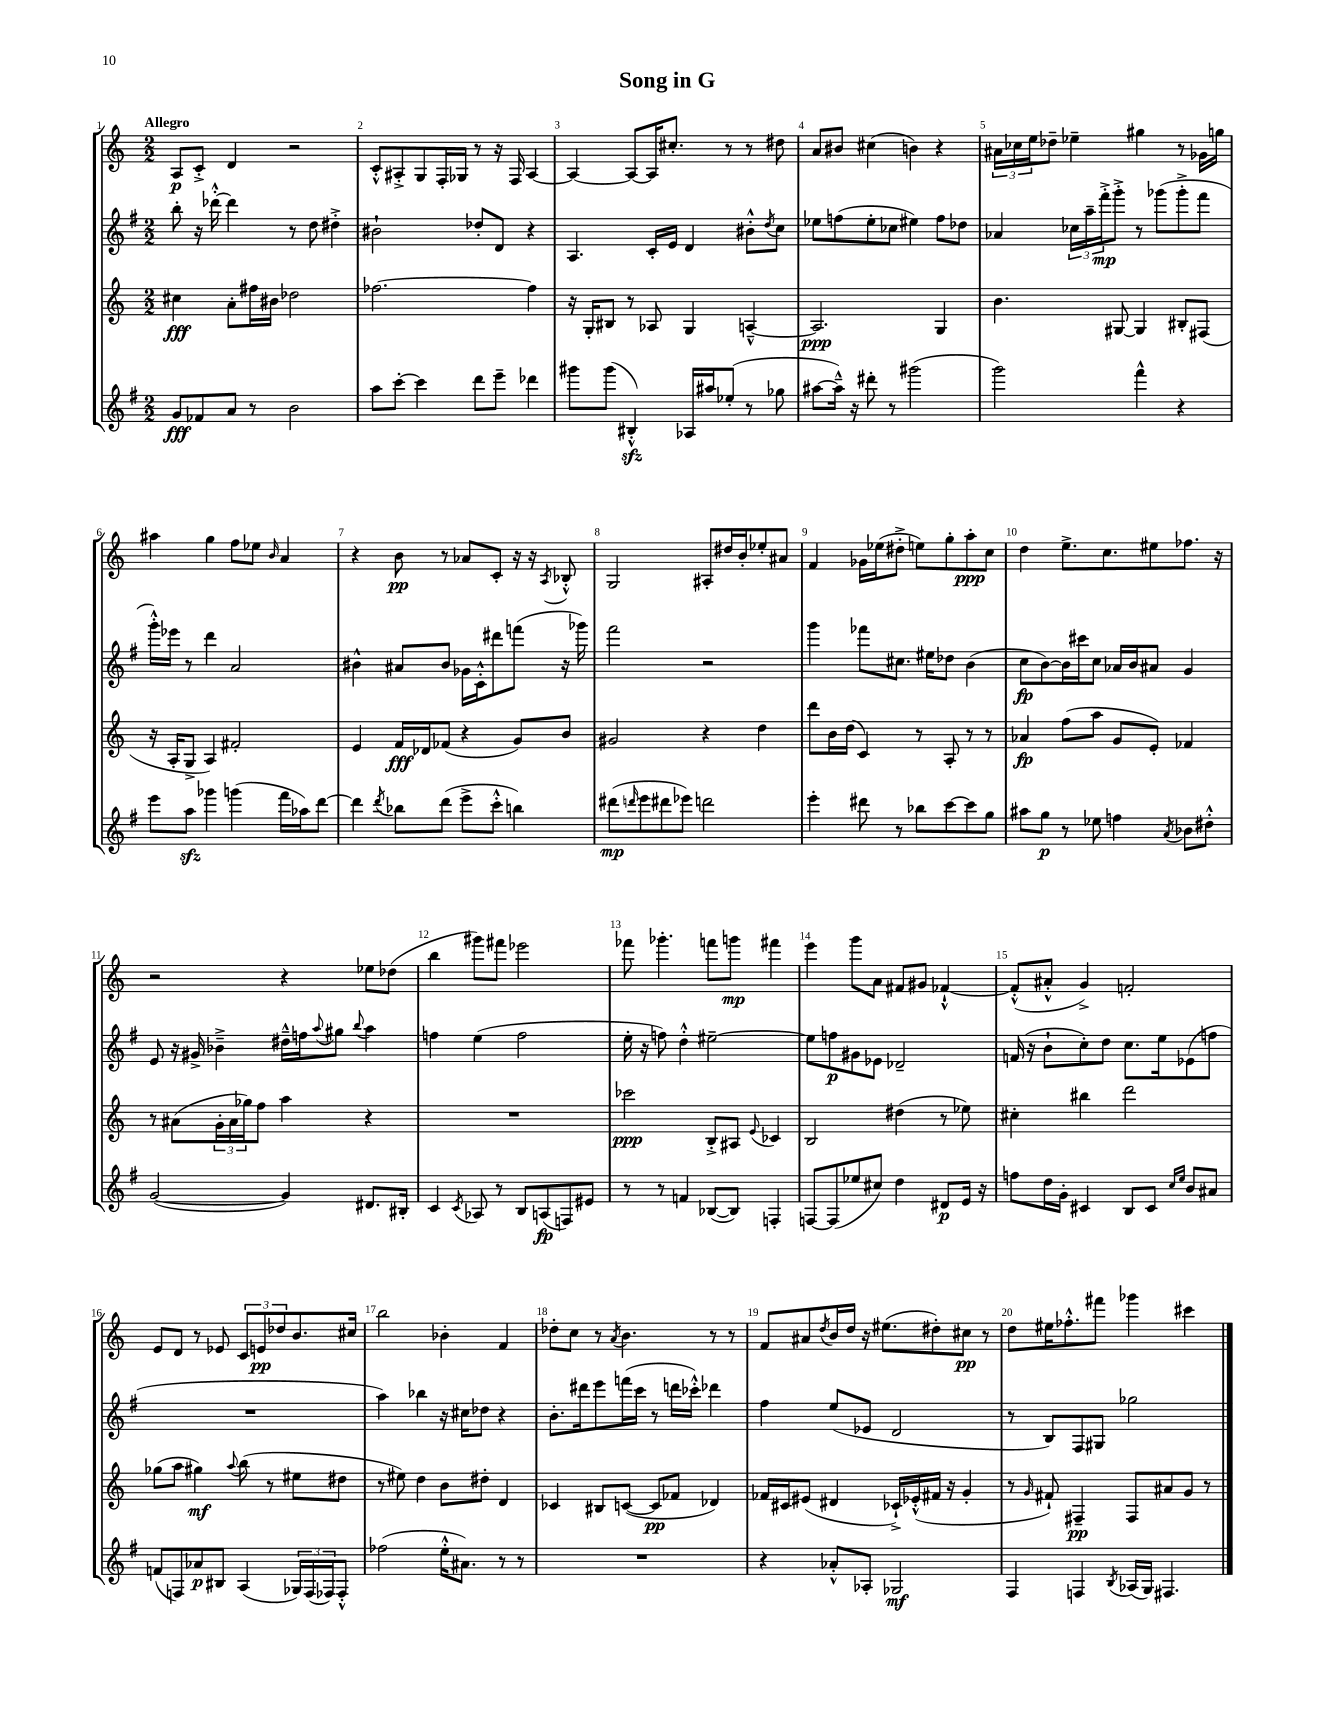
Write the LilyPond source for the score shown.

\header { title = "Song in G" }
<<
\new StaffGroup <<
\new Staff = "s0" {
    \clef treble \key c \major \numericTimeSignature \time 2/2 \tempo "Allegro"
    a8\p c'8-.-> d'4 r2 |
    c'8-.-^ ais8-.-> g8 f16-. ges16 r8 r16 f16 ais4~ |
    ais4~ ais8~ ais16 cis''8.-. r8 r8 dis''8 |
    a'8 bis'8 cis''4( b'4) r4 |
    \tuplet 3/2 { ais'16 ces''16 e''16 } des''8-- ees''4-- gis''4 r8 ges'16 g''16 |
    ais''4 g''4 f''8 ees''8 \grace { b'16 } a'4 |
    r4 b'8\pp r8 aes'8 c'8-. r16 r16 \acciaccatura { a8 } bes8-.-^ |
    g2 ais8-. dis''16 b'16-. ees''8-. ais'8 |
    f'4 ges'16 ees''16( dis''8-.-> e''8) g''8-. a''8-.\ppp c''8 |
    d''4 e''8.-> c''8. eis''8 fes''8. r16 |
    r2 r4 ees''8 des''8( |
    b''4 gis'''8) fis'''8 ees'''2 |
    fes'''8 ges'''4.-. f'''8 g'''8\mp fis'''4 |
    e'''4 g'''8 a'8 fis'8 gis'8 fes'4~-!-^ |
    fes'8-.-^( ais'8-.-^ g'4->) f'2-. |
    e'8 d'8 r8 ees'8 \tuplet 3/2 { c'8 e'8\pp des''8 } b'8. cis''16 |
    b''2 bes'4-. f'4 |
    des''8-. c''8 r8 \acciaccatura { a'8 } b'4. r8 r8 |
    f'8 ais'8 \acciaccatura { d''8 } b'16 d''16 r16 eis''8.( dis''8-.) cis''8\pp r8 |
    d''8 eis''16 fes''8.-.-^ fis'''8 ges'''4 cis'''4 \bar "|." |
}
\new Staff = "s1" {
    \clef treble \key g \major \numericTimeSignature \time 2/2
    b''8-. r16 des'''16~-.-^ des'''4 r8 d''8 dis''4-.-> |
    bis'2-! des''8-. d'8 r4 |
    a4. c'16-. e'16 d'4 bis'8-.-^ \acciaccatura { d''8 } c''8 |
    ees''8 f''8( ees''8-. ces''8 eis''4) f''8 des''8 |
    aes'4 \tuplet 3/2 { ces''16 a''16-- fis'''16-.->\mp } g'''8-.-> r8 ges'''8( ges'''8-.-> fis'''8 |
    g'''16-.-^) ees'''16 r8 d'''4 a'2 |
    bis'4-^ ais'8 bis'8 ges'16 c'16-.-^ dis'''8 f'''8( r16 ges'''16) |
    fis'''2 r2 |
    g'''4 fes'''8 cis''8. eis''16 des''8 b'4( |
    c''8\fp b'8~) b'16 cis'''16 c''8 aes'16 b'16 ais'8 g'4 |
    e'8 r16 gis'16-> bes'4---> dis''16---^ f''16 \appoggiatura { a''8 } gis''8 \appoggiatura { b''8 } a''4 |
    f''4 e''4( f''2 |
    e''16-. r16 f''8) d''4-.-^ eis''2~-- |
    eis''8 f''8\p gis'8 ees'8 des'2-- |
    f'16( r16 b'8-! c''8-.) d''8 c''8. e''16 ees'8( f''8 |
    R1 |
    a''4) bes''4 r16 cis''16 des''8 r4 |
    b'8.-. dis'''16 e'''8 f'''16( c'''16 r8 d'''16 ces'''16-.-^) des'''4 |
    fis''4 e''8( ees'8 d'2 |
    r8 b8) fis8 gis8 ges''2 \bar "|." |
}
\new Staff = "s2" {
    \clef treble \key c \major \numericTimeSignature \time 2/2
    cis''4\fff a'8-. fis''16 bis'16 des''2 |
    fes''2.~ fes''4 |
    r16 g16-. bis8 r8 aes8 g4 a4~---^ |
    a2.\ppp g4 |
    b'4. gis8~ gis4 bis8-. fis8( |
    r16 a16-. g8-> a4) fis'2-. |
    e'4 f'16\fff des'16 fes'8( r4 g'8) b'8 |
    gis'2 r4 d''4 |
    d'''8 b'16 d''16( c'4) r8 a8-. r8 r8 |
    aes'4\fp f''8( a''8 g'8 e'8-.) fes'4 |
    r8 ais'8( \tuplet 3/2 { g'16-. ais'16 ges''16) } f''8 a''4 r4 |
    R1 |
    ces'''2\ppp b8-.-> ais8 \appoggiatura { e'8 } ces'4 |
    b2 dis''4( r8 ees''8) |
    cis''4-. bis''4 d'''2 |
    ges''8( a''8 gis''4\mf) \appoggiatura { a''8 } b''8( r8 eis''8 dis''8 |
    r8 eis''8) d''4 b'8 dis''8-. d'4 |
    ces'4 bis8 c'8~( c'8\pp fes'8 des'4) |
    fes'16 cis'16 eis'8( dis'4 ces'16-!->) ees'16-.-^( fis'16 r16 g'4-. |
    r8 \grace { g'16 } fis'8-!) fis4--\pp fis8 ais'8 g'8 r8 \bar "|." |
}
\new Staff = "s3" {
    \clef treble \key g \major \numericTimeSignature \time 2/2
    g'8\fff fes'8 a'8 r8 b'2 |
    a''8 c'''8~-. c'''4 d'''8 e'''8-- des'''4 |
    gis'''8 gis'''8( bis4-.-^\sfz) aes16 ais''16 ees''8-.( r8 ges''8 |
    ais''8~ ais''16---^) r16 dis'''8-. r8 gis'''2( |
    g'''2) fis'''4-^ r4 |
    e'''8 a''8\sfz ges'''4 g'''4( fis'''16 aes''16) d'''8~ |
    d'''4 \acciaccatura { d'''8 } bes''8 d'''8( e'''8-> c'''8-.-^ b''4) |
    dis'''8\mp( \grace { d'''16 } e'''8 dis'''8 ees'''8) d'''2 |
    e'''4-. dis'''8 r8 bes''8 c'''8~ c'''8 g''8 |
    ais''8 g''8\p r8 ees''8 f''4 \acciaccatura { a'8 } bes'8 dis''8-.-^ |
    g'2~( g'4) dis'8. bis16-. |
    c'4 \acciaccatura { c'8 } aes8 r8 b8 a8\fp( f8) eis'8 |
    r8 r8 f'4 bes8~( bes8) f4-. |
    f8~ f8( ees''8 cis''8) d''4 dis'8\p e'16 r16 |
    f''8 d''16 g'16-. cis'4 b8 cis'8 \grace { c''16 e''16 } b'8 ais'8 |
    f'8( f8) aes'8\p bis8 a4( \tuplet 3/2 { ges16) f16( fes16) } fes8-.-^ |
    fes''2( e''16-.-^ ais'8.) r8 r8 |
    R1 |
    r4 aes'8-.-^ aes8-. ges2\mf |
    fis4 f4 \acciaccatura { b8 } aes16( g16) fis4. \bar "|." |
}
>>
>>
\layout { \context { \Score \override BarNumber.break-visibility = ##(#f #t #t) barNumberVisibility = #all-bar-numbers-visible } }
